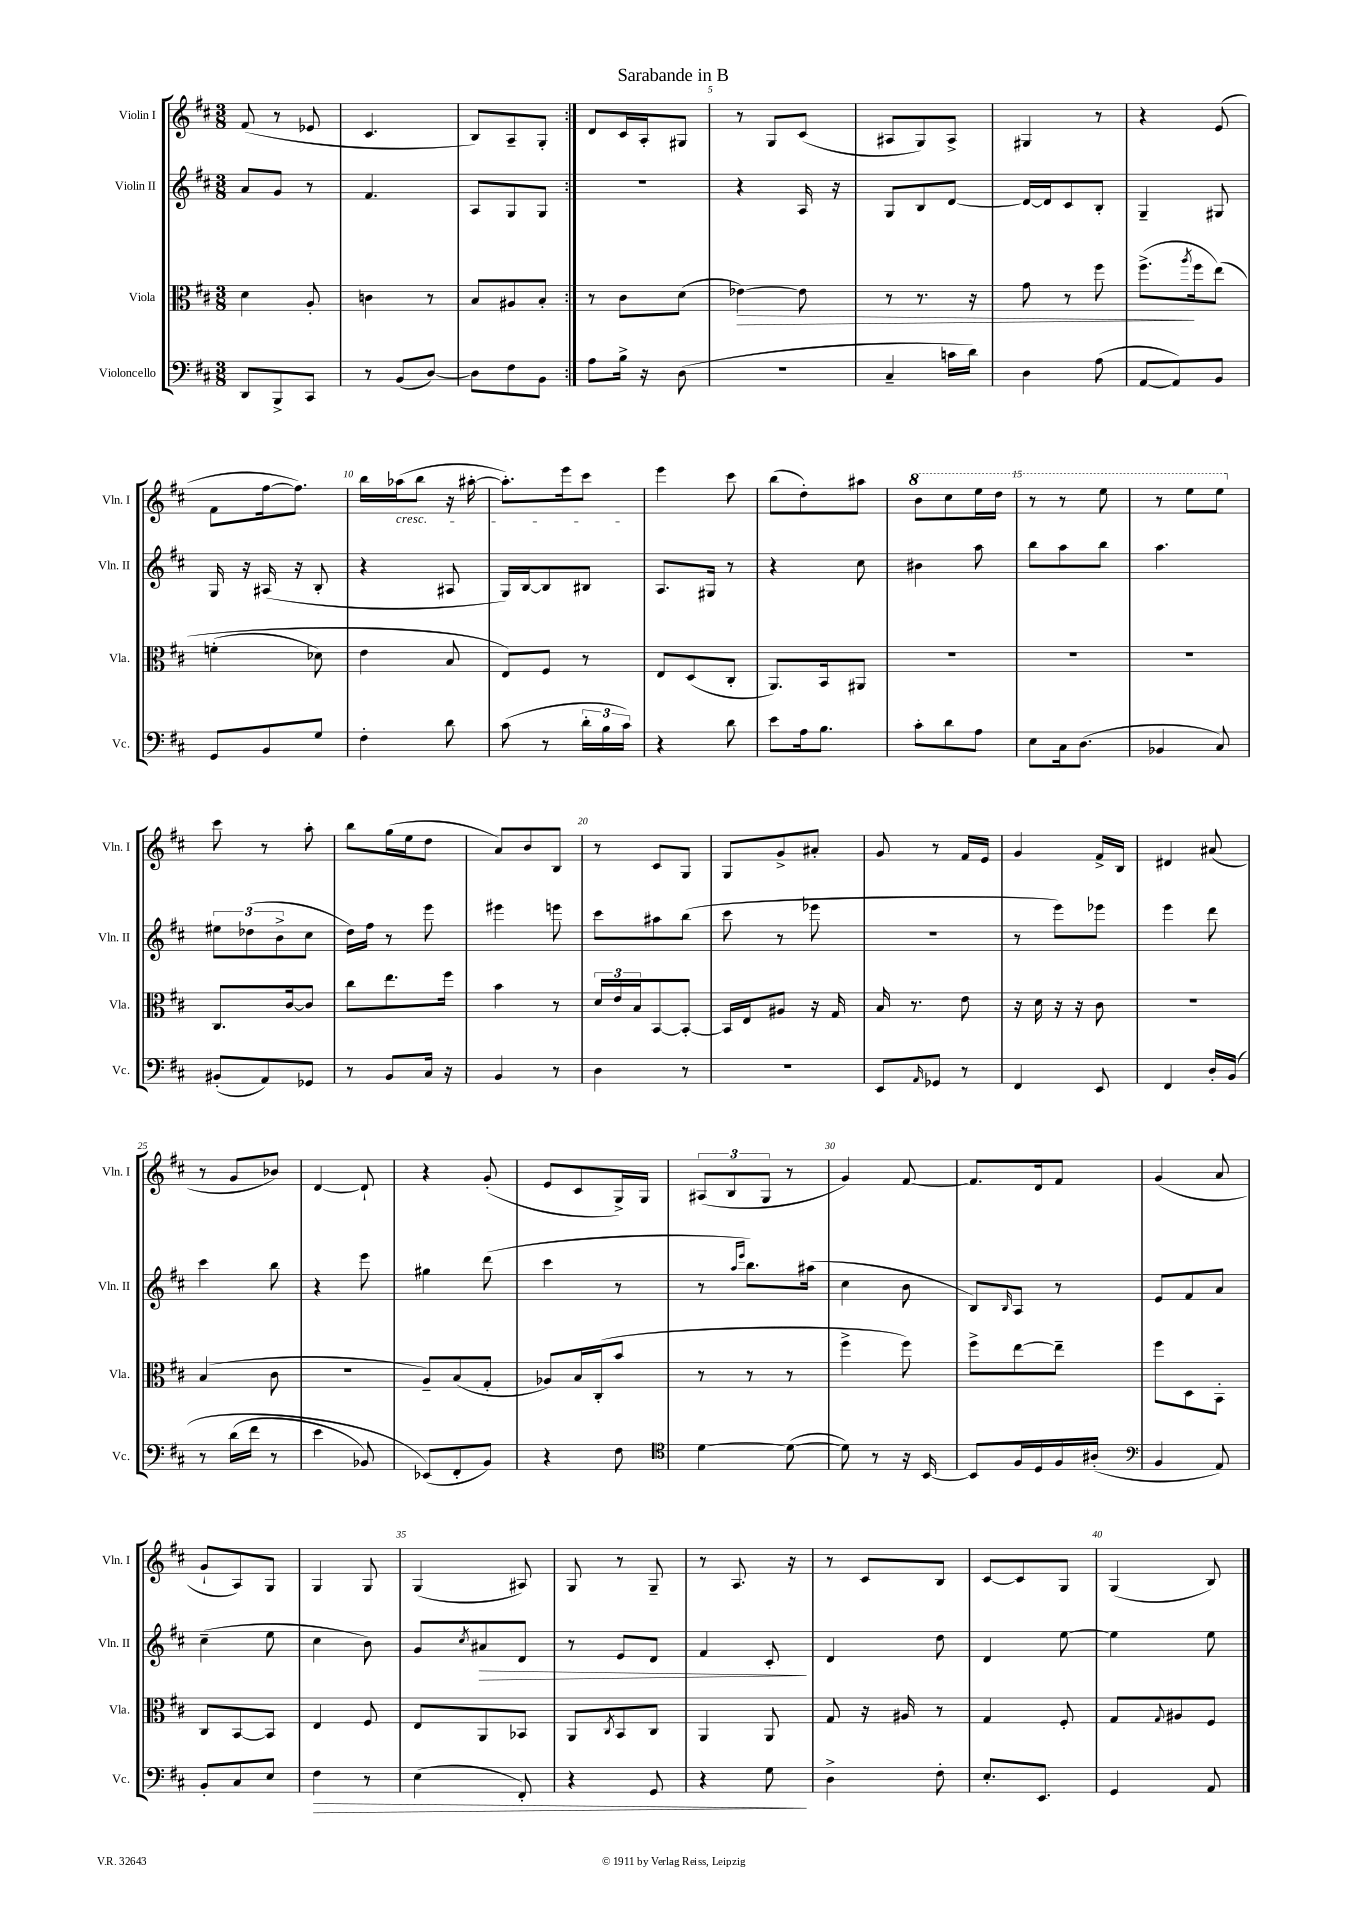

**kern	**dynam	**kern	**dynam	**kern	**dynam	**kern
*part4	*part4	*part3	*part3	*part2	*part2	*part1
*staff4	*staff4	*staff3	*staff3	*staff2	*staff2	*staff1
*I"Violoncello	*	*I"Viola	*	*I"Violin II	*	*I"Violin I
*I'Vc.	*	*I'Vla.	*	*I'Vln. II	*	*I'Vln. I
*clefF4	*	*clefC3	*	*clefG2	*	*clefG2
*k[f#c#]	*	*k[f#c#]	*	*k[f#c#]	*	*k[f#c#]
*M3/8	*	*M3/8	*	*M3/8	*	*M3/8
=1	=1	=1	=1	=1	=1	=1
8DD/L	.	4d\	.	8a/L	.	(8f#/
8BBB^/	.	.	.	8g/J	.	8r
8CC#/J	.	8A'/	.	8r	.	8e-X/
=2	=2	=2	=2	=2	=2	=2
8r	.	4cn\	.	4.f#/	.	4.c#/
(8BB/L	.	.	.	.	.	.
[8D/J)	.	8r	.	.	.	.
=3	=3	=3	=3	=3	=3	=3
8D\L]	.	8B/L	.	8A/L	.	8B/L)
8F#\	.	8A#X/	.	8G/	.	8A~/
8BB\J	.	8B'/J	.	8G/J	.	8G'/J
=4:|!	=4:|!	=4:|!	=4:|!	=4:|!	=4:|!	=4:|!
8A\L	.	8r	.	4.r	.	8d/L
16B^\Jk	.	8c#\L	.	.	.	16c#/L
16r	.	.	.	.	.	16A'/J
(8D\	.	(8d\J	.	.	.	8G#X/J
=5	=5	=5	=5	=5	=5	=5
!	!	!	!LO:HP:b	!	!	!
4.r	.	[4e-X\)	>	4r	.	8r
.	.	.	.	.	.	8G/L
.	.	8e-\]	.	16A/	.	(8c#/J
.	.	.	.	16r	.	.
=6	=6	=6	=6	=6	=6	=6
4C#~/	.	8r	.	8G/L	.	8A#X/L
.	.	8.r	.	8B/	.	8G/)
16cn\LL	.	.	.	[8d/J	.	8A#^/J
16d\JJ)	.	16r	.	.	.	.
=7	=7	=7	=7	=7	=7	=7
4D\	.	8g\	.	16d/LL_	.	4G#X/
.	.	.	.	16d/J]	.	.
.	.	8r	.	8c#/	.	.
(8A\	.	8ff#\	.	8B'/J	.	8r
=8	=8	=8	=8	=8	=8	=8
[8AA/L	.	(8.ff#^\L	.	4G~/	.	4r
8AA/])	.	.	.	.	.	.
.	.	8qaa/	.	.	.	.
.	.	16ff#\k	]	.	.	.
8BB/J	.	(8ee\J)	.	8G#X/	.	(8e/
!!LO:LB:g=z
=9	=9	=9	=9	=9	=9	=9
8GG/L	.	(4fn'\	.	16G/	.	8f#\L
.	.	.	.	16r	.	.
8BB/	.	.	.	(16A#X/	.	[16ff#\k
.	.	.	.	16r	.	8.ff#\J])
8G/J	.	8d-X\)	.	8B'/	.	.
=10	=10	=10	=10	=10	=10	=10
4F#'\	.	4e\	.	4r	.	16bb\LL
!	!	!	!	!	!	!LO:TX:b:i:t=cresc.
.	.	.	.	.	.	(16aa-X\J
.	.	.	.	.	.	8bb\J
8d\	.	8B/	.	8A#X/	.	16r
.	.	.	.	.	.	[16aa#X'\
=11	=11	=11	=11	=11	=11	=11
(8c#\	.	8E/L)	.	16G/LL)	.	8.aa#'\L])
.	.	.	.	[16B/J	.	.
8r	.	8F#/J	.	8B/]	.	.
.	.	.	.	.	.	16eee\k
24d'\LL	.	8r	.	8B#X/J	.	8ccc#\J
24B\	.	.	.	.	.	.
24c#\JJ)	.	.	.	.	.	.
=12	=12	=12	=12	=12	=12	=12
4r	.	8E/L	.	8.A/L	.	4eee\
.	.	(8D/	.	.	.	.
.	.	.	.	16G#X/Jk	.	.
8d\	.	8C#'/J	.	8r	.	8ccc#\
=13	=13	=13	=13	=13	=13	=13
8e\L	.	8.AA/L)	.	4r	.	(8bb\L
16A\k	.	.	.	.	.	8dd'\)
8.B\J	.	16BB/k	.	.	.	.
.	.	8AA#X/J	.	8cc#\	.	8aa#X\J
=14	=14	=14	=14	=14	=14	=14
*	*	*	*	*	*	*8va
8c#'\L	.	4.r	.	4b#X\	.	8bb\L
8d\	.	.	.	.	.	8ccc#\
8A\J	.	.	.	8aa\	.	16eee\L
.	.	.	.	.	.	16ddd\JJ
=15	=15	=15	=15	=15	=15	=15
8E\L	.	4.r	.	8bb\L	.	8r
16C#\k	.	.	.	8aa\	.	8r
(8.D\J	.	.	.	.	.	.
.	.	.	.	8bb\J	.	8eee\
=16	=16	=16	=16	=16	=16	=16
4BB-X/	.	4.r	.	4.aa\	.	8r
.	.	.	.	.	.	8eee\L
8C#/)	.	.	.	.	.	8eee\J
!!LO:LB:g=z
=17	=17	=17	=17	=17	=17	=17
*	*	*	*	*	*	*X8va
(8BB#X'/L	.	8.C#/L	.	12ee#X\L	.	8ccc#\
.	.	.	.	(12dd-X\	.	.
8AA/)	.	.	.	.	.	8r
.	.	.	.	12b^\	.	.
.	.	[16c#/k	.	.	.	.
8GG-X/J	.	8c#/J]	.	8cc#\J	.	8aa'\
=18	=18	=18	=18	=18	=18	=18
8r	.	8cc#\L	.	16dd\LL)	.	8bb\L
.	.	.	.	16ff#\JJ	.	.
8BB/L	.	8.ee\	.	8r	.	(16gg\L
.	.	.	.	.	.	16ee\J
16C#/Jk	.	.	.	8eee\	.	8dd\J
16r	.	16ff#\Jk	.	.	.	.
=19	=19	=19	=19	=19	=19	=19
4BB/	.	4b\	.	4eee#X\	.	8a/L)
.	.	.	.	.	.	8b/
8r	.	8r	.	8eeen\	.	8B/J
=20	=20	=20	=20	=20	=20	=20
4D\	.	24d/LL	.	8ccc#\L	.	8r
.	.	24e/	.	.	.	.
.	.	24B/J	.	.	.	.
.	.	[8BB/	.	8aa#X\	.	8c#/L
8r	.	8BB'/J_	.	(8bb\J	.	8G/J
=21	=21	=21	=21	=21	=21	=21
4.r	.	16BB/LL]	.	8ccc#\	.	8G/L
.	.	16E/J	.	.	.	.
.	.	8A#X/J	.	8r	.	8g^/
.	.	16r	.	8eee-X\	.	8a#X'/J
.	.	16G/	.	.	.	.
=22	=22	=22	=22	=22	=22	=22
8EE/L	.	16B/	.	4.r	.	8g/
.	.	8.r	.	.	.	.
16qqAA/	.	.	.	.	.	.
8GG-X/J	.	.	.	.	.	8r
8r	.	8e\	.	.	.	16f#/LL
.	.	.	.	.	.	16e/JJ
=23	=23	=23	=23	=23	=23	=23
4FF#/	.	16r	.	8r	.	4g/
.	.	16d\	.	.	.	.
.	.	16r	.	8eee\L)	.	.
.	.	16r	.	.	.	.
8EE/	.	8c#\	.	8eee-X\J	.	16f#^/LL
.	.	.	.	.	.	16B/JJ
=24	=24	=24	=24	=24	=24	=24
4FF#/	.	4.r	.	4eee\	.	4d#X/
16D'/LL	.	.	.	8ddd\	.	(8a#X/
(16BB/JJ	.	.	.	.	.	.
!!LO:LB:g=z
=25	=25	=25	=25	=25	=25	=25
8r	.	(4B/	.	4ccc#\	.	8r
(16d\LL	.	.	.	.	.	8g/L
16f#\JJ	.	.	.	.	.	.
8r	.	8c#\	.	8bb\	.	8b-X/J)
=26	=26	=26	=26	=26	=26	=26
4e\	.	4.r	.	4r	.	[4d/
8BB-X/)	.	.	.	8eee\	.	8d`/]
=27	=27	=27	=27	=27	=27	=27
(8EE-X/L)	.	8A~/L)	.	4gg#X\	.	4r
8FF#'/	.	(8B/	.	.	.	.
8BB/J)	.	8G'/J	.	(8ddd\	.	(8g'/
=28	=28	=28	=28	=28	=28	=28
4r	.	8A-X/L)	.	4ccc#\	.	8e/L
.	.	16B/L	.	.	.	8c#/
.	.	(16C#'/J	.	.	.	.
8F#\	.	8b/J	.	8r	.	16G^/L)
.	.	.	.	.	.	16G/JJ
=29	=29	=29	=29	=29	=29	=29
*clefC4	*	*	*	*	*	*
[4d\	.	8r	.	8r	.	(12A#X/L
.	.	.	.	.	.	12B/
.	.	.	.	16qqaa/LL	.	.
.	.	.	.	16qqeee/JJ	.	.
.	.	8r	.	8.bb\L)	.	.
.	.	.	.	.	.	12G/J
(8d\_	.	8r	.	.	.	8r
.	.	.	.	(16aa#X\Jk	.	.
=30	=30	=30	=30	=30	=30	=30
8d\])	.	4ff#^\	.	4cc#\	.	4g/)
8r	.	.	.	.	.	.
16r	.	8ff#\)	.	8b\	.	[8f#/
[16BB/	.	.	.	.	.	.
=31	=31	=31	=31	=31	=31	=31
8BB/L]	.	8ff#^\L	.	8B/L)	.	8.f#/L]
.	.	.	.	16qqB/	.	.
16F#/L	.	[8ee\	.	8A/J	.	.
16D/	.	.	.	.	.	16d/k
16F#/	.	8ee~\J]	.	8r	.	8f#/J
(16A#X'/JJ	.	.	.	.	.	.
=32	=32	=32	=32	=32	=32	=32
*clefF4	*	*	*	*	*	*
4BB/	.	8ff#\L	.	8e/L	.	(4g/
.	.	8D\	.	8f#/	.	.
8AA/)	.	8BB'\J	.	8a/J	.	8a/
!!LO:LB:g=z
=33	=33	=33	=33	=33	=33	=33
8BB'/L	.	8C#/L	.	(4cc#~\	.	8g`/L
8C#/	.	[8BB/	.	.	.	8A/)
8E/J	.	8BB/J]	.	8ee\	.	8G/J
=34	=34	=34	=34	=34	=34	=34
!	!LO:HP:b	!	!	!	!	!
4F#\	>	4E/	.	4cc#\	.	4G/
8r	.	8F#/	.	8b\)	.	8G/
=35	=35	=35	=35	=35	=35	=35
(4E\	.	8E/L	.	8g/L	.	(4G/
.	.	.	.	8qcc#/	.	.
!	!	!	!	!	!LO:HP:b	!
.	.	8AA/	.	8a#X/	>	.
8FF#'/)	.	8BB-X/J	.	8d/J	.	8A#X/)
=36	=36	=36	=36	=36	=36	=36
4r	.	8AA/L	.	8r	.	8G/
.	.	8qC#/	.	.	.	.
.	.	8BB/	.	8e/L	.	8r
8GG/	.	8C#/J	.	8d/J	.	8G~/
=37	=37	=37	=37	=37	=37	=37
4r	.	4AA/	.	4f#/	.	8r
.	.	.	.	.	.	8.A/
8G\	.	8AA/	.	8c#'/	.	.
.	.	.	.	.	.	16r
.	]	.	.	.	]	.
=38	=38	=38	=38	=38	=38	=38
4D^\	.	8G/	.	4d/	.	8r
.	.	16r	.	.	.	8c#/L
.	.	16A#X/	.	.	.	.
8F#'\	.	8r	.	8dd\	.	8B/J
=39	=39	=39	=39	=39	=39	=39
8.E'/L	.	4G/	.	4d/	.	[8c#/L
.	.	.	.	.	.	8c#/]
8.EE/J	.	.	.	.	.	.
.	.	8F#'/	.	[8ee\	.	8G/J
=40	=40	=40	=40	=40	=40	=40
4GG/	.	8G/L	.	4ee\]	.	(4G/
.	.	8qqG/	.	.	.	.
.	.	8A#X/	.	.	.	.
8AA/	.	8F#/J	.	8ee\	.	8B/)
==	==	==	==	==	==	==
*-	*-	*-	*-	*-	*-	*-
